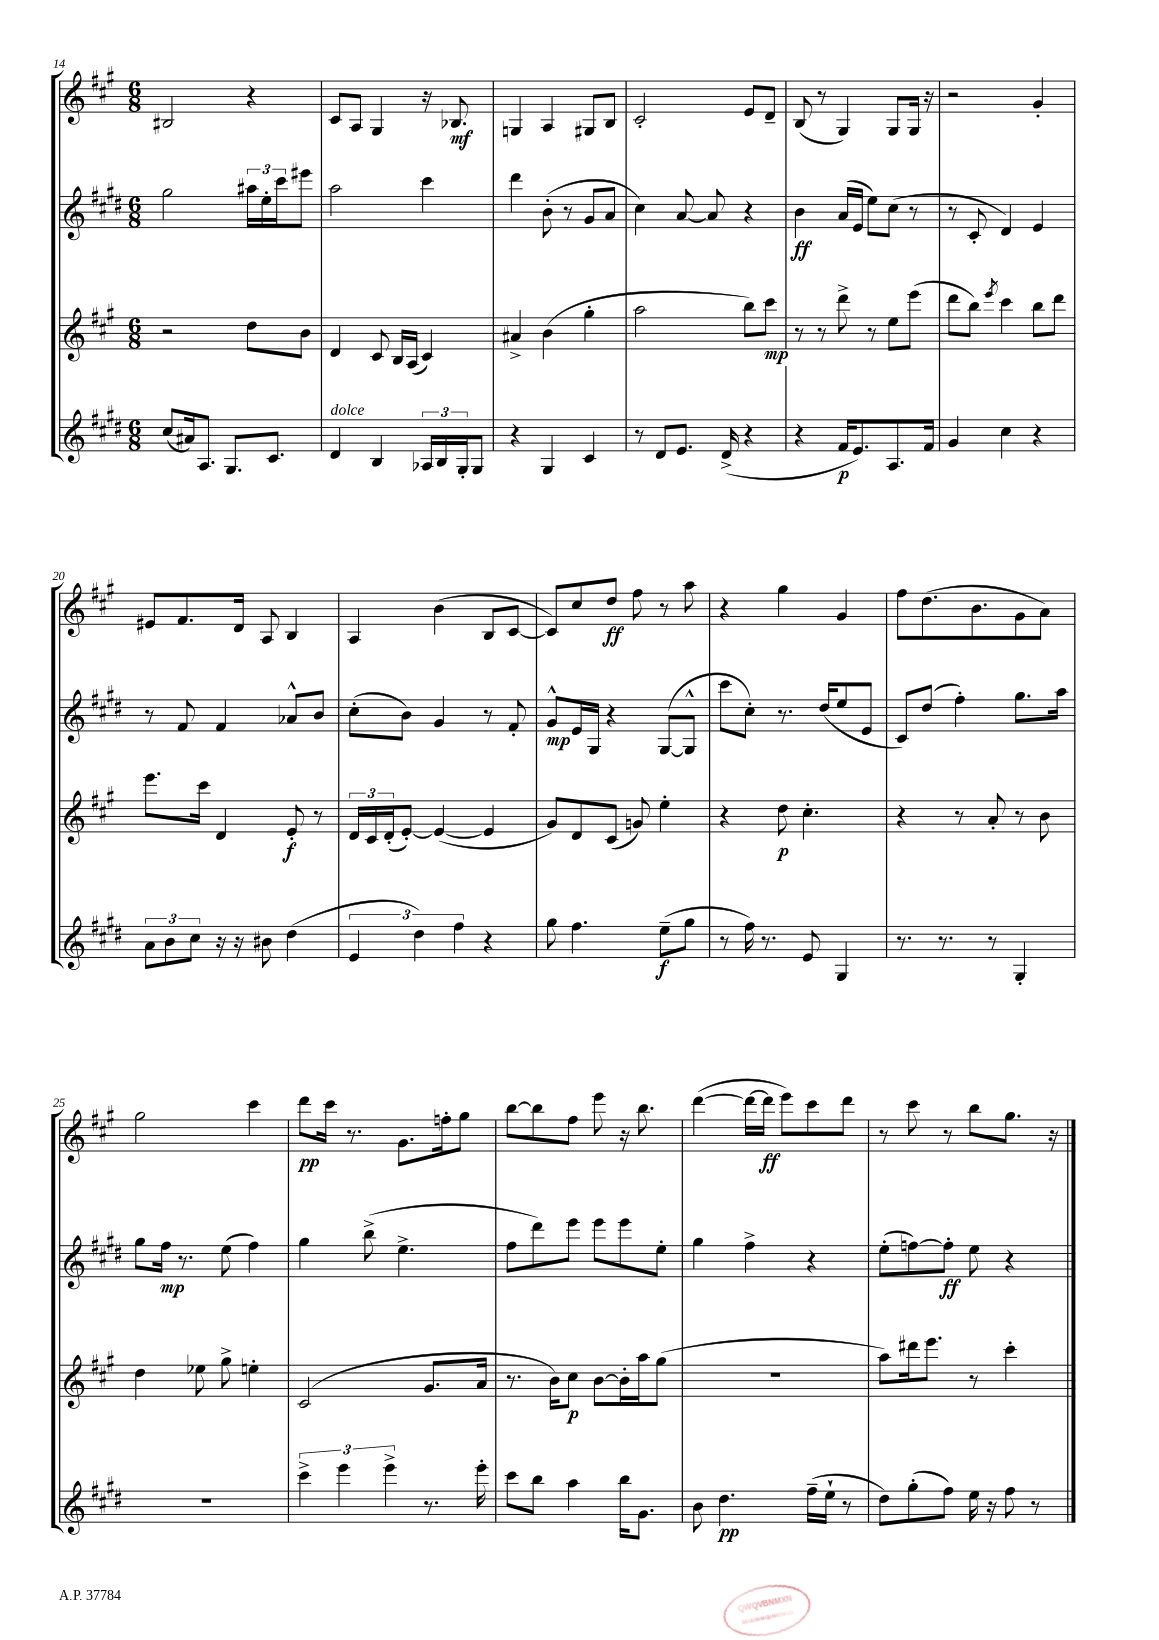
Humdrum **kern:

**kern	**dynam	**kern	**dynam	**kern	**dynam	**kern	**dynam
*part4	*part4	*part3	*part3	*part2	*part2	*part1	*part1
*staff4	*staff4	*staff3	*staff3	*staff2	*staff2	*staff1	*staff1
*clefG2	*	*clefG2	*	*clefG2	*	*clefG2	*
*k[f#c#g#d#]	*	*k[f#c#g#]	*	*k[f#c#g#d#]	*	*k[f#c#g#]	*
*M6/8	*	*M6/8	*	*M6/8	*	*M6/8	*
=14	=14	=14	=14	=14	=14	=14	=14
(8cc#/L	.	2r	.	2gg#\	.	2B#X/	.
16a#X/k)	.	.	.	.	.	.	.
8.A/J	.	.	.	.	.	.	.
8.G#/L	.	.	.	.	.	.	.
.	.	8dd\L	.	24aa#X\LL	.	4r	.
.	.	.	.	24ee'\	.	.	.
8.c#/J	.	.	.	.	.	.	.
.	.	.	.	24ccc#\J	.	.	.
.	.	8b\J	.	8eee#X\J	.	.	.
=15	=15	=15	=15	=15	=15	=15	=15
!LO:TX:a:i:t=dolce	!	!	!	!	!	!	!
4d#/	.	4d/	.	2aa\	.	8c#/L	.
.	.	.	.	.	.	8A/J	.
4B/	.	8c#/	.	.	.	4G#/	.
.	.	16B/LL	.	.	.	.	.
.	.	(16A/JJ	.	.	.	.	.
24A-X/LL	.	4c#/)	.	4ccc#\	.	16r	.
24B/	.	.	.	.	.	.	.
.	.	.	.	.	.	8.B-X/	mf
24G#'/J	.	.	.	.	.	.	.
8G#/J	.	.	.	.	.	.	.
=16	=16	=16	=16	=16	=16	=16	=16
4r	.	4a#X^/	.	4ddd#\	.	4Gn/	.
4G#/	.	(4b\	.	(8b'\	.	4A/	.
.	.	.	.	8r	.	.	.
4c#/	.	4gg#'\	.	8g#/L	.	8G#X/L	.
.	.	.	.	8a/J	.	8B/J	.
=17	=17	=17	=17	=17	=17	=17	=17
8r	.	2aa\	.	4cc#\)	.	2c#'/	.
8d#/L	.	.	.	.	.	.	.
8.e/J	.	.	.	[8a/	.	.	.
.	.	.	.	8a/]	.	.	.
(16d#^/	.	.	.	.	.	.	.
4r	.	8bb\L)	.	4r	.	8e/L	.
.	.	8ccc#\J	mp	.	.	8d~/J	.
=18	=18	=18	=18	=18	=18	=18	=18
4r	.	8r	.	4b\	ff	(8B/	.
.	.	8r	.	.	.	8r	.
16f#/KL	p	8ddd^\	.	(16a/LL	.	4G#/)	.
8.e/)	.	.	.	16e/JJ	.	.	.
.	.	8r	.	8ee\L)	.	.	.
8.A/	.	8ee\L	.	(8cc#\J	.	8G#/L	.
.	.	(8eee\J	.	8r	.	16G#/Jk	.
16f#/Jk	.	.	.	.	.	16r	.
=19	=19	=19	=19	=19	=19	=19	=19
4g#/	.	8ddd\L	.	8r	.	2r	.
.	.	8bb\J)	.	8c#'/	.	.	.
.	.	8qeee/	.	.	.	.	.
4cc#\	.	4ccc#\	.	4d#/)	.	.	.
4r	.	8bb\L	.	4e/	.	4g#'/	.
.	.	8ddd\J	.	.	.	.	.
!!LO:LB:g=z
=20	=20	=20	=20	=20	=20	=20	=20
12a\L	.	8.eee\L	.	8r	.	8e#X/L	.
12b\	.	.	.	.	.	.	.
.	.	.	.	8f#/	.	8.f#/	.
12cc#\J	.	.	.	.	.	.	.
.	.	16ccc#\Jk	.	.	.	.	.
16r	.	4d/	.	4f#/	.	.	.
16r	.	.	.	.	.	16d/Jk	.
8b#X\	.	.	.	.	.	8A/	.
(4dd#\	.	8e'/	f	8a-X^^/L	.	4B/	.
.	.	8r	.	8b/J	.	.	.
=21	=21	=21	=21	=21	=21	=21	=21
6e/	.	24d/LL	.	(8cc#'\L	.	4A/	.
.	.	24c#/	.	.	.	.	.
.	.	(24d'/J	.	.	.	.	.
.	.	[8e'/J)	.	8b\J)	.	.	.
6dd#\)	.	.	.	.	.	.	.
.	.	(4e/_	.	4g#/	.	(4b\	.
6ff#\	.	.	.	.	.	.	.
4r	.	4e/]	.	8r	.	8B/L	.
.	.	.	.	8f#'/	.	[8c#/J	.
=22	=22	=22	=22	=22	=22	=22	=22
8gg#\	.	8g#/L)	.	8g#^^/L	mp	8c#/L])	.
4.ff#\	.	8d/	.	16e/L	.	8cc#/	.
.	.	.	.	16G#/JJ	.	.	.
.	.	(8c#/J	.	4r	.	8dd/J	ff
.	.	8gn/)	.	.	.	8ff#\	.
(8ee~\L	f	4ee'\	.	([8G#/L	.	8r	.
8gg#\J	.	.	.	8G#^^/J]	.	8aa\	.
=23	=23	=23	=23	=23	=23	=23	=23
8r	.	4r	.	8ccc#\L	.	4r	.
16ff#\)	.	.	.	8cc#'\J)	.	.	.
8.r	.	.	.	.	.	.	.
.	.	8dd\	p	8.r	.	4gg#\	.
8e/	.	4.cc#'\	.	.	.	.	.
.	.	.	.	(16dd#/KL	.	.	.
4G#/	.	.	.	8ee/	.	4g#/	.
.	.	.	.	8e/J	.	.	.
=24	=24	=24	=24	=24	=24	=24	=24
8.r	.	4r	.	8c#/L)	.	8ff#\L	.
.	.	.	.	(8dd#/J	.	(8.dd\	.
8.r	.	.	.	.	.	.	.
.	.	8r	.	4ff#'\)	.	.	.
.	.	.	.	.	.	8.b\	.
8r	.	8a'/	.	.	.	.	.
4G#'/	.	8r	.	8.gg#\L	.	8g#\	.
.	.	8b\	.	.	.	8a\J)	.
.	.	.	.	16aa\Jk	.	.	.
!!LO:LB:g=z
=25	=25	=25	=25	=25	=25	=25	=25
2.r	.	4dd\	.	8gg#\L	.	2gg#\	.
.	.	.	.	16ff#\Jk	mp	.	.
.	.	.	.	8.r	.	.	.
.	.	8ee-X\	.	.	.	.	.
.	.	8gg#^\	.	(8ee\	.	.	.
.	.	4een'\	.	4ff#\)	.	4ccc#\	.
=26	=26	=26	=26	=26	=26	=26	=26
6ccc#^\	.	(2c#/	.	4gg#\	.	8ddd\L	pp
.	.	.	.	.	.	16ccc#\Jk	.
6eee\	.	.	.	.	.	.	.
.	.	.	.	.	.	8.r	.
.	.	.	.	(8bb^\	.	.	.
6eee^\	.	.	.	.	.	.	.
.	.	.	.	4.ee^\	.	8.g#\L	.
8.r	.	8.g#/L	.	.	.	.	.
.	.	.	.	.	.	16ffn'\k	.
.	.	.	.	.	.	8gg#\J	.
16eee'\	.	16a/Jk	.	.	.	.	.
=27	=27	=27	=27	=27	=27	=27	=27
8ccc#\L	.	8.r	.	8ff#\L	.	[8bb\L	.
8bb\J	.	.	.	8ddd#\)	.	8bb\]	.
.	.	16b\KL)	.	.	.	.	.
4aa\	.	8cc#\J	p	8eee\J	.	8ff#\J	.
.	.	[8b\L	.	8eee\L	.	8eee\	.
16bb\KL	.	16b'\L]	.	8eee\	.	16r	.
8.g#\J	.	16aa\J	.	.	.	8.bb\	.
.	.	(8gg#\J	.	8ee'\J	.	.	.
=28	=28	=28	=28	=28	=28	=28	=28
8b\	.	2.r	.	4gg#\	.	([4ddd\	.
4.dd#\	pp	.	.	.	.	.	.
.	.	.	.	4ff#^\	.	16ddd\LL_	.
.	.	.	.	.	.	16ddd\JJ]	ff
.	.	.	.	.	.	8eee\L)	.
(16ff#~\LL	.	.	.	4r	.	8ccc#\	.
16ee`\JJ	.	.	.	.	.	.	.
8r	.	.	.	.	.	8ddd\J	.
=29	=29	=29	=29	=29	=29	=29	=29
8dd#\L)	.	8aa\L)	.	(8ee'\L	.	8r	.
(8gg#'\	.	16ddd#X\k	.	[8ffn\)	.	8ccc#\	.
.	.	8.eee\J	.	.	.	.	.
8ff#\J)	.	.	.	8ff'\J]	ff	8r	.
16ee\	.	8r	.	8ee\	.	8bb\L	.
16r	.	.	.	.	.	.	.
8ff#\	.	4ccc#'\	.	4r	.	8.gg#\J	.
8r	.	.	.	.	.	.	.
.	.	.	.	.	.	16r	.
==	==	==	==	==	==	==	==
*-	*-	*-	*-	*-	*-	*-	*-
